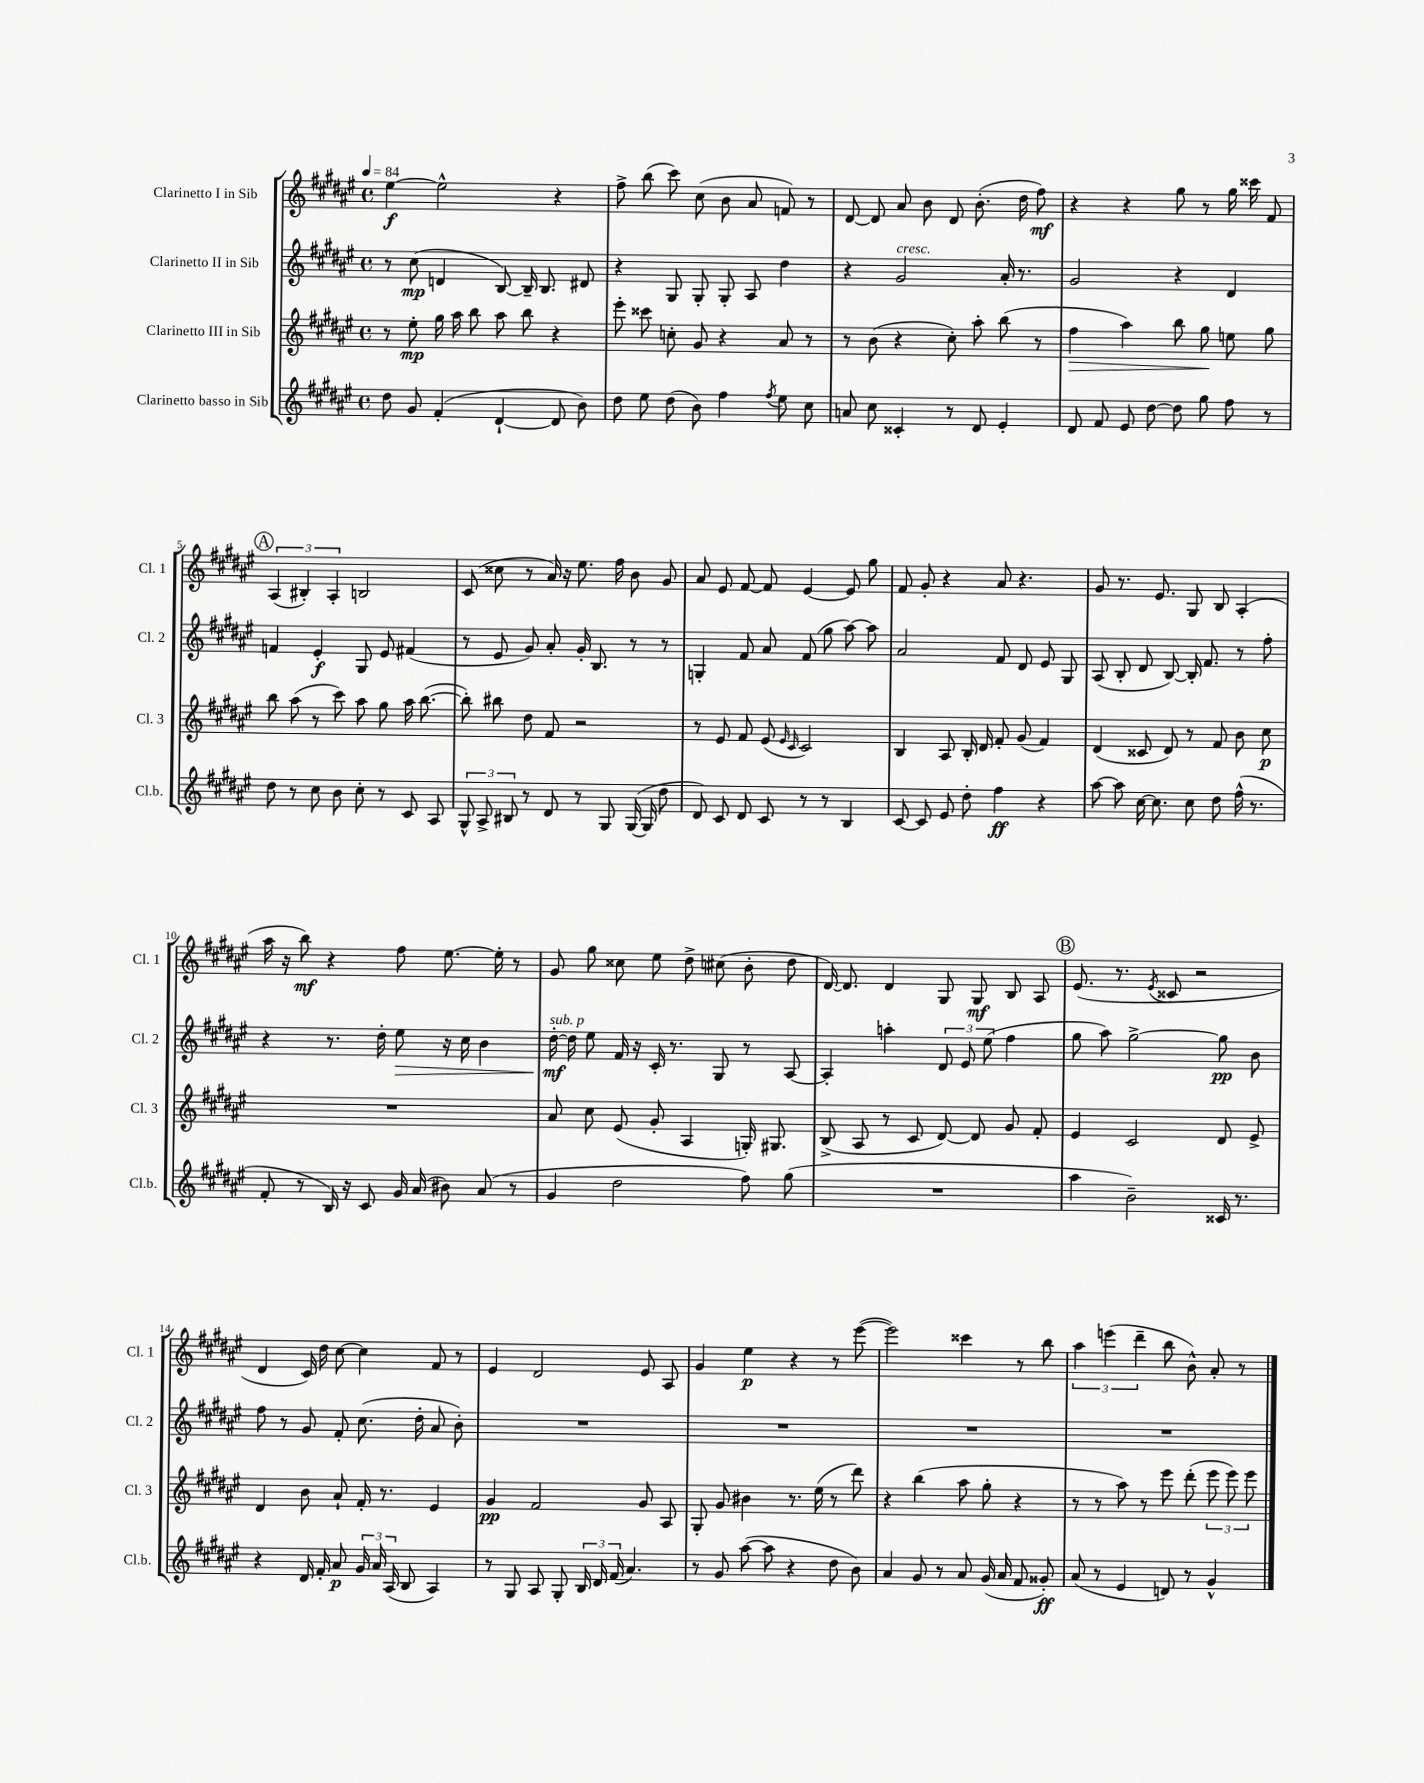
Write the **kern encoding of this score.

**kern	**kern	**kern	**kern
*staff4	*staff3	*staff2	*staff1
*clefG2	*clefG2	*clefG2	*clefG2
*k[f#c#g#d#a#e#]	*k[f#c#g#d#a#e#]	*k[f#c#g#d#a#e#]	*k[f#c#g#d#a#e#]
*M4/4	*M4/4	*M4/4	*M4/4
*met(c)	*met(c)	*met(c)	*met(c)
*MM84	*MM84	*MM84	*MM84
8dd#	8r	8r	[4ee#
8g#	8ee#'	(8cc#	.
(4f#'	16gg#	4d	2ee#^^]
.	16aa#	.	.
.	8bb	.	.
[4d#`	8aa#	[8B)	.
.	8bb	16B~]	.
.	.	8.B	.
8d#]	4r	.	4r
8b)	.	8d#	.
=	=	=	=
8dd#	8eee#'	4r	8ff#^
8ee#	8ccc##	.	(8bb
(8dd#	8cc'	8G#	8ccc#)
8b)	8g#	8G#'	(8cc#
4ff#	4r	8G#'	8b
.	.	8A#	8a#
8qff#	.	.	.
8ee#	8a#	4dd#	8f)
8cc#	8r	.	8r
=	=	=	=
8a	8r	4r	[8d#
8cc#	(8b	.	8d#]
4c##'	4r	2g#	8a#
.	.	.	8b
8r	8cc#')	.	8d#
8d#	8aa#'	.	(8.b'
4e#'	(8bb	16a#'	.
.	.	8.r	16dd#
.	8r	.	8ff#)
=	=	=	=
8d#	4ff#	2g#	4r
8f#	.	.	.
8e#	4aa#)	.	4r
[8dd#	.	.	.
8dd#]	8bb	4r	8gg#
8gg#	8gg#	.	8r
8ff#	8ee	4d#	16gg#
.	.	.	16ccc##
8r	8gg#	.	8f#
=	=	=	=
8dd#	8bb	4f	(6A#
8r	(8aa#	.	.
.	.	.	6B#')
8cc#	8r	4e#'	.
.	.	.	6A#'
8b	8ccc#)	.	.
8cc#'	8aa#	8G#	2B
8r	8gg#	8e#	.
8c#	16aa#	(4f#	.
.	([8.bb	.	.
8A#	.	.	.
=	=	=	=
12G#^^	8bb'])	8r	(8c#
12A#^	.	.	.
.	8bb#	8e#	8cc##
12B#	.	.	.
8r	8dd#	8g#)	8r
8d#	8f#	8a#'	16a#)
.	.	.	16r
8r	2r	16g#'	8.ee#
.	.	8.B	.
8G#	.	.	.
.	.	.	16ff#
([16G#	.	8r	8b
16G#]	.	.	.
8dd#	.	8r	8g#
=	=	=	=
8d#)	8r	4G'	8a#
8c#	8e#	.	8e#
8d#	8f#	8f#	[8f#
8c#	(8e#	8a#	8f#]
.	16qqe#	.	.
.	16qqc#	.	.
8r	2c#)	(8f#	[4e#
8r	.	8gg#	.
4B	.	[8aa#)	8e#]
.	.	8aa#]	8gg#
=	=	=	=
[8c#	4B	2a#	8f#
8c#]	.	.	8g#'
8e#	8A#	.	4r
8dd#'	16B'	.	.
.	16d#	.	.
4ff#	8f#'	8f#	8a#
.	(8g#	8d#	4.r
4r	4f#)	8e#	.
.	.	8G#	.
=	=	=	=
[8aa#	(4d#	(8A#	8g#
8aa#]	.	8B'	8.r
[16cc#	8c##	8d#	.
8.cc#]	.	.	8.e#
.	8d#)	[8B)	.
8cc#	8r	16B']	8G#
.	.	8.f#	.
8dd#	8f#	.	8B
(16ff#^^	8b	8r	(4A#'
8.r	.	.	.
.	8cc#	8ff#'	.
=	=	=	=
8f#'	1r	4r	16aa#
.	.	.	16r
8r	.	.	8bb)
16B)	.	8.r	4r
16r	.	.	.
8c#	.	.	.
.	.	16dd#'	.
16g#	.	8ee#	8ff#
(16a#	.	.	.
8b#)	.	16r	[8.ee#
.	.	16cc#	.
(8a#	.	4b	.
.	.	.	16ee#']
8r	.	.	8r
=	=	=	=
4g#	8a#	[16dd#'	8g#
.	.	16dd#]	.
.	8cc#	8ee#	8gg#
2dd#	(8e#	16f#	8cc##
.	.	16r	.
.	8g#'	16c#'	8ee#
.	.	8.r	.
.	4A#	.	8dd#^
.	.	8G#	(8cc#
8ff#)	16G')	8r	8b'
.	8.G#	.	.
(8gg#	.	[8A#	8dd#
=	=	=	=
1r	(8B^	4A#']	[16d#)
.	.	.	8.d#]
.	8A#	.	.
.	8r	4aa'	4d#
.	8c#	.	.
.	[8d#)	12d#	8G#
.	.	12e#	.
.	8d#]	.	8G#
.	.	(12ee#	.
.	8g#	4ff#	8B
.	8f#'	.	8A#
=	=	=	=
4aa#	4e#	8gg#	(8.e#
.	.	8aa#)	.
.	.	.	8.r
2b~)	2c#	[2gg#^	.
.	.	.	8qe#
.	.	.	8c##
.	.	.	2r
16c##	8d#	8gg#]	.
8.r	.	.	.
.	8e#^	8b	.
=	=	=	=
4r	4d#	8ff#	4d#
.	.	8r	.
16d#	8b	8g#	16c#)
16f#'	.	.	16dd#
8a#	8a#`	8f#'	[8cc#
24g#	16f#'	(8.cc#	4cc#]
24a#	.	.	.
.	8.r	.	.
(24A#	.	.	.
8B	.	.	.
.	.	16dd#'	.
4A#)	4e#	8a#	8f#
.	.	8b')	8r
=	=	=	=
8r	4g#	1r	4e#
8G#	.	.	.
8A#	2f#	.	2d#
8G#'	.	.	.
24B	.	.	.
24d#	.	.	.
(24f#	.	.	.
4.a#)	.	.	.
.	8g#	.	8e#
.	8A#	.	8A#
=	=	=	=
8r	8G#'	1r	4g#
8g#	8g#	.	.
([8aa#	4b#	.	4ee#
8aa#]	.	.	.
4r	8.r	.	4r
.	(16ee#	.	.
8dd#	8r	.	8r
8b)	8ddd#)	.	([8eee#
=	=	=	=
4a#	4r	1r	2eee#])
8g#	(4bb	.	.
8r	.	.	.
8a#	8aa#	.	4ccc##
(16g#	8gg#'	.	.
16a#	.	.	.
8f#	4r	.	8r
8g##')	.	.	8bb
=	=	=	=
(8a#	8r	1r	6aa#
8r	8r	.	.
.	.	.	(6eee
4e#	8aa#)	.	.
.	.	.	6ddd#~
.	8r	.	.
8d)	8eee#	.	8bb
8r	(8ddd#'	.	8b^^)
4g#^^	12eee#	.	8a#'
.	12eee#)	.	.
.	.	.	8r
.	12eee#	.	.
==	==	==	==
*-	*-	*-	*-
